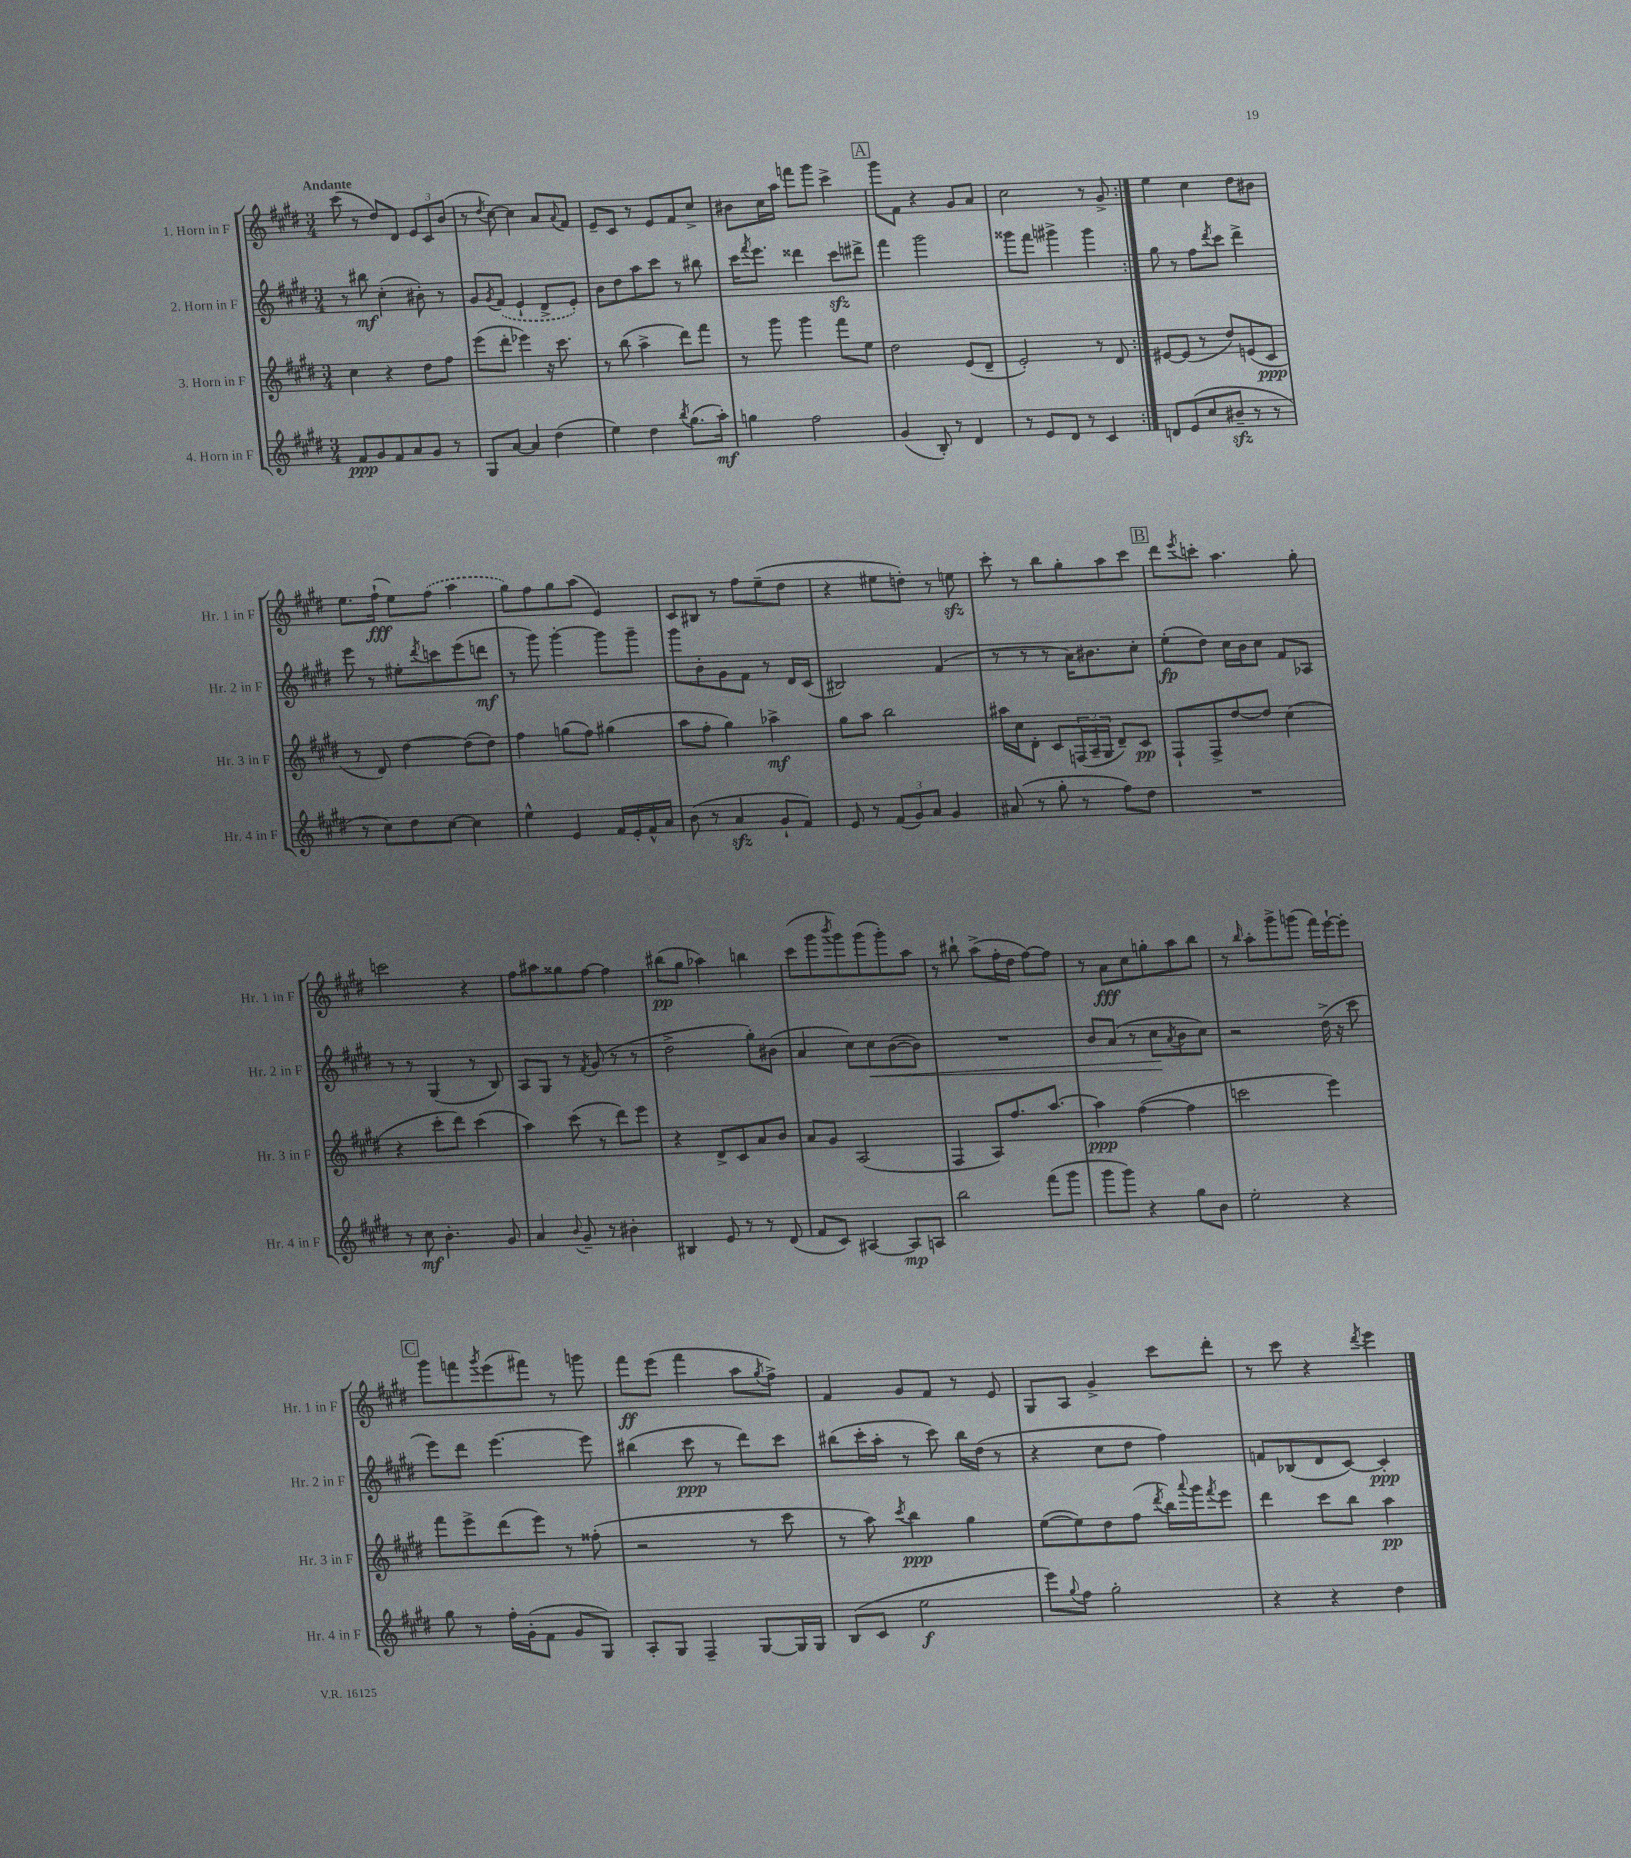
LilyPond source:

<<
\new StaffGroup <<
\new Staff = "s0" \with { instrumentName = "1. Horn in F" shortInstrumentName = "Hr. 1 in F" } {
    \clef treble \key e \major \numericTimeSignature \time 3/4 \tempo "Andante"
    \repeat volta 2 { cis'''8( r8 dis''8) dis'8 \tuplet 3/2 { e'8 cis'8 b'8( } |
    r8 \acciaccatura { dis''8 } cis''8~) cis''4 a'8 \appoggiatura { a'8 } fis'8 |
    e'8-- cis'8 r8 e'8 fis'8 cis''8-> |
    bis'8 cis''16 a''16 f'''8 gis'''8 cis'''4-> |
    \mark \markup { \box "A" } gis'''8 fis'8 r4 gis'8 a'8 |
    cis''2 r8 gis'8-> | }
    e''4 cis''4 dis''8 bis'8 |
    e''8. fis''16-!\fff( e''8) \once \slurDashed fis''8( a''4 |
    gis''8) fis''8 gis''8 a''8( e'4) |
    cis'8 bis8 r8 fis''8 e''8--( dis''8 |
    r4 eis''8 d''8-.) r8 e''8\sfz |
    cis'''8-. r8 b''8 gis''8-. a''8 cis'''8 |
    \mark \markup { \box "B" } dis'''8 \acciaccatura { e'''8 } c'''8-. a''4. gis''8-. |
    c'''2 r4 |
    fis''8 ais''8 gisis''8 fis''8~ fis''4 |
    bis''8\pp( gis''8 aes''4) b''4 |
    cis'''8( gis'''8 \acciaccatura { b'''8 } gis'''8) gis'''8( gis'''8-.) a''8 |
    r8 bis''8-! a''8->( fis''16-. dis''16 fis''8~) fis''8 |
    r8 a'8\fff cis''8 g''8-. a''8 b''8 |
    r8 \grace { b''16 } a''8-. gis'''8-> g'''8( fis'''16) e'''16~-! e'''8-. |
    \mark \markup { \box "C" } gis'''8 f'''8 \acciaccatura { gis'''8 } e'''8( fis'''8) r8 g'''8 |
    fis'''8\ff e'''8( fis'''4 a''8 \acciaccatura { gis''8 } fis''8->) |
    fis'4 gis'8 fis'8 r8 e'8 |
    gis8 a8 gis'4-> cis'''8 dis'''8-. |
    r8 cis'''8 r4 \acciaccatura { dis'''8 } e'''4 \bar "|." |
}
\new Staff = "s1" \with { instrumentName = "2. Horn in F" shortInstrumentName = "Hr. 2 in F" } {
    \clef treble \key e \major \numericTimeSignature \time 3/4
    \repeat volta 2 { r8 bis''8\mf cis''4-.( bis'8-.) r8 |
    gis'8 \acciaccatura { gis'8 } \once \slurDashed fis'8( e'4-! dis'8-> e'8-.) |
    b'8 dis''8 a''8 cis'''8 r8 bis''8 |
    cis'''16 \acciaccatura { fis'''8 } e'''8. disis'''4 cis'''8\sfz dis'''8-> |
    \mark \markup { \box "A" } fis'''4 gis'''2 |
    gisis'''8 fis'''8 gis'''4-> gis'''4 | }
    gis''8 r8 fis''8 \acciaccatura { dis'''8 } cis'''8 dis'''4-> |
    e'''8 r8 eis''8-. \acciaccatura { dis'''8 } c'''8 e'''8( d'''8\mf |
    r8 gis'''8) gis'''4~-. gis'''8 gis'''8-- |
    gis'''8 b'8-. gis'8 fis'8 r8 dis'16 cis'16( |
    bis2) fis'4( |
    r8 r8 r8 a'16) bis'8. cis''8-. |
    \mark \markup { \box "B" } e''8-.\fp( dis''8) cis''16 b'16 cis''8 fis'8 aes8 |
    r8 r8 gis4( r8 b8) |
    a8 gis8 r8 \acciaccatura { fis'8 } gis'8( r8 r8 |
    dis''2-> gis''8-.) bis'8( |
    a'4 cis''8) cis''8\< b'8~( b'8) |
    R2. |
    b'8 a'8( r8 cis''8\! \acciaccatura { a'8 } b'8 cis''8) |
    r2 dis''16->( r16 cis'''8 |
    \mark \markup { \box "C" } e'''8) dis'''8 e'''4.~ e'''8 |
    bis''4( cis'''8\ppp r8 dis'''8) cis'''8 |
    bis''8( cis'''16-. a''16-. r8 cis'''8) bis''16 dis''16( r8 |
    r4 cis''8 dis''8 fis''4) |
    f'8 bes8( dis'8 cis'8~) cis'4-.\ppp \bar "|." |
}
\new Staff = "s2" \with { instrumentName = "3. Horn in F" shortInstrumentName = "Hr. 3 in F" } {
    \clef treble \key e \major \numericTimeSignature \time 3/4
    \repeat volta 2 { cis''4 r4 dis''8 fis''8 |
    e'''8( dis'''8-. ees'''4) r16 cis'''8. |
    r8 b''8( a''4-> dis'''8) fis'''8 |
    r8 gis'''8 gis'''4 fis'''8 e''8 |
    \mark \markup { \box "A" } dis''2 e'8( dis'8-- |
    e'2-.) r8 dis'8 | }
    eis'8~ eis'8( r8 dis''8) e'8( cis'8\ppp |
    r8 dis'8) dis''4~ dis''8( dis''8) |
    fis''4 g''8( fis''8) gis''4( |
    a''8 fis''8-. gis''4) aes''4->\mf |
    gis''8 a''8 b''2 |
    ais''16 cis''16 dis'8-. cis'8 \tuplet 3/2 { f16( a16-- gis16 } dis'8--) cis'8\pp |
    \mark \markup { \box "B" } fis8-! fis8-> dis''8~ dis''8 cis''4( |
    r4 cis'''8-. dis'''8) cis'''4( |
    a''4) cis'''8( r8 dis'''8) e'''8 |
    r4 dis'8-> cis'8 a'8 b'8 |
    a'8 gis'8 a2( |
    fis4 a8) fis''8. a''8.~ |
    a''4\ppp fis''4~( fis''4 |
    c'''2 e'''4) |
    \mark \markup { \box "C" } fis'''8 e'''8-> dis'''8( e'''8) r8 fisis''8-.( |
    r2 r8 cis'''8 |
    r8 a''8) \acciaccatura { cis'''8 } b''4\ppp gis''4 |
    e''8~( e''8) dis''8 fis''8( \acciaccatura { dis'''8 } b''16) \appoggiatura { a'''8 } gis'''16 \acciaccatura { fis'''8 } e'''8 |
    dis'''4 cis'''8 b''8 a''4\pp \bar "|." |
}
\new Staff = "s3" \with { instrumentName = "4. Horn in F" shortInstrumentName = "Hr. 4 in F" } {
    \clef treble \key e \major \numericTimeSignature \time 3/4
    \repeat volta 2 { fis'8\ppp gis'8 fis'8 a'8 gis'8 r8 |
    gis8 a'8~ a'4 dis''4( |
    e''4) dis''4 \acciaccatura { b''8 } gis''8.( a''16-.\mf) |
    g''4 fis''2 |
    \mark \markup { \box "A" } gis'4( b8-.) r8 dis'4 |
    r8 e'8 dis'8 r8 cis'4 | }
    d'8 e'8( cis''8 bis'8--\sfz r8 r8 |
    r8 cis''8) dis''8 cis''8~ cis''4 |
    e''4-^ e'4 fis'16 e'16-. fis'16-^ a'16 |
    b'8( r8 a'4\sfz gis'8-! fis'8) |
    e'8 r8 \tuplet 3/2 { fis'8( gis'8) a'8 } gis'4 |
    ais'8( r8 gis''8-. r8 fis''8) dis''8 |
    \mark \markup { \box "B" } R2. |
    r8 cis''8\mf b'4.-. gis'8 |
    a'4 \appoggiatura { b'8 } gis'8-- r8 bis'4-. |
    bis4 e'8 r8 r8 dis'8( |
    fis'8 cis'8) ais4~ ais8\mp a8 |
    b''2 fis'''8( gis'''8 |
    gis'''8 gis'''8) r4 gis''8 b'8 |
    e''2-. r4 |
    \mark \markup { \box "C" } gis''8 r8 fis''16-. gis'16-.( fis'8 gis'8 gis8) |
    a8-. gis8 fis4-- gis8~ gis16 gis16 |
    b8( cis'8 e''2\f |
    e'''8) \appoggiatura { gis''8 } fis''8 gis''2-. |
    r4 r4 dis''4 \bar "|." |
}
>>
>>
\layout { \context { \Score \remove "Bar_number_engraver" } }
